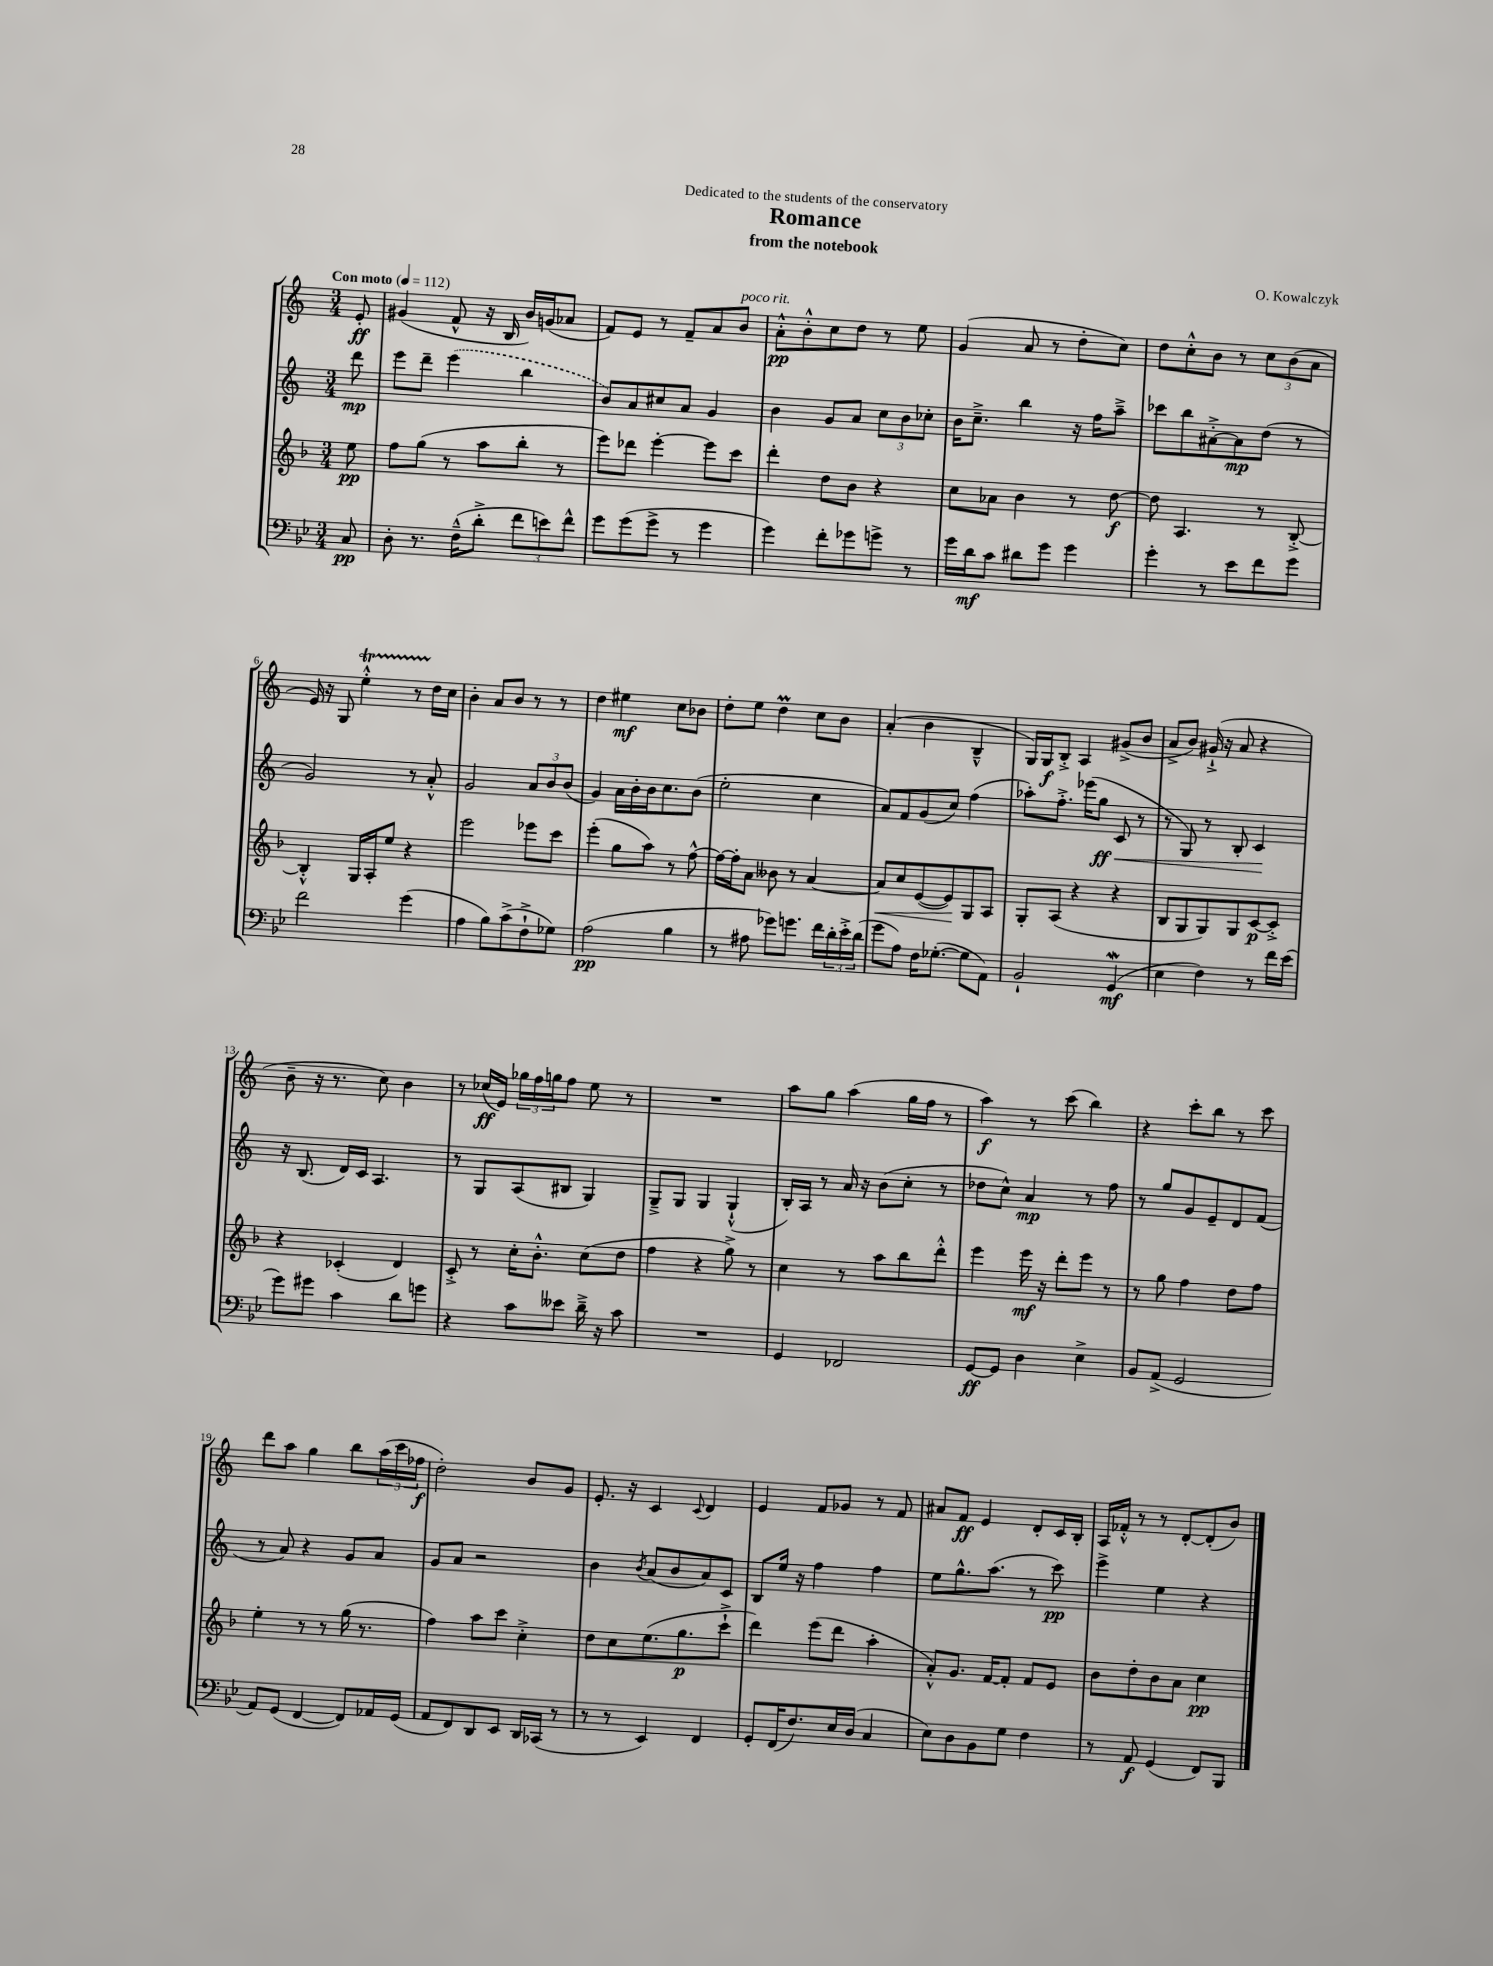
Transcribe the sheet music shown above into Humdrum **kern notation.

**kern	**kern	**kern	**kern
*staff4	*staff3	*staff2	*staff1
*clefF4	*clefG2	*clefG2	*clefG2
*k[b-e-]	*k[b-]	*k[]	*k[]
*M3/4	*M3/4	*M3/4	*M3/4
*MM112	*MM112	*MM112	*MM112
8C	8ee	8ddd	8e'
=	=	=	=
8D'	8ff	8eee	(4g#
8.r	(8gg	8ddd~	.
.	8r	(4eee	8f^^
(16F~^^	.	.	.
8d'^	8aa	.	16r
.	.	.	16B
12f	8bb-'	4bb	16b)
.	.	.	(16g
12e)	.	.	.
.	8r	.	8a-
12f^^	.	.	.
=	=	=	=
8g	8eee)	8b)	8f)
(8g	8ddd-	8a	8e
8g^	[4eee'	8cc#	8r
8r	.	8a	8f~
4g	8eee]	4g	8a
.	8ccc	.	8b
=	=	=	=
4g)	4ddd'	4b	8a'^^
.	.	.	8b'^^
8f'	8dd	8g	8cc
8g-	8b-	8a	8dd
8g^	4r	12cc	8r
.	.	12b	.
8r	.	.	8ee
.	.	12cc-'	.
=	=	=	=
16g	8cc	16b	(4g
16d	.	8.cc~^	.
8c	8a-	.	.
8d#	4b-	4bb	8a
8g	.	.	8r
4g	8r	16r	8dd'
.	.	16ff	.
.	[8dd	8aa~^	8cc)
=	=	=	=
4g'	8dd]	8ccc-	8dd
.	4.A	8bb	8cc'^^
8r	.	[8a#'^	8b
8e-	.	8a#]	8r
8f	8r	(8dd	12cc
.	.	.	(12b
8g	[8B-'^	8r	.
.	.	.	12a
=	=	=	=
2f	4B-'^^]	2g)	16e)
.	.	.	16r
.	.	.	8G
.	16G	.	4ee'^^
.	16A'	.	.
.	8ee	.	.
(4g	4r	8r	8r
.	.	8a'^^	16dd
.	.	.	16cc
=	=	=	=
4A	2eee	2g	4b'
8B-)	.	.	8a
(8c^	.	.	8b
8F`^	8eee-	12a	8r
.	.	12b	.
8G-)	8ccc	.	8r
.	.	(12b	.
=	=	=	=
(2A	(4eee'	4g)	4dd
.	8gg	16a	4ee#
.	.	16b'	.
.	8aa)	16b	.
.	.	8.cc	.
4B-	8r	.	8cc
.	[8ff^^	(8b	8b-
=	=	=	=
8r	16ff_	2ee'	8dd'
.	16ff']	.	.
8A#	8a	.	8ee
8g-)	8b--	.	4dd
8.g	8r	.	.
.	[4a	4cc	8cc
16f	.	.	.
24d'	.	.	8b
24e-'^	.	.	.
(24d	.	.	.
=	=	=	=
8g	8a]	8a)	(4a'
8A)	8cc	8f	.
16F	([8e	(8g	4b
([8.G-'	.	.	.
.	8e])	8cc)	.
8G-]	8G	(4ff	4B~^^
8AA)	8A	.	.
=	=	=	=
2BB-`	8G'	8aa-')	16G)
.	.	.	16G
.	(8A	8.ff'^	8B'^
.	4r	.	4A
.	.	(16eee-	.
.	.	8gg	.
(4GG	4r	8c	(8g#^
.	.	8r	8b
=	=	=	=
4E-	8B-	8r	8a^
.	8G	8G)	8b)
4F)	8G)	8r	(16g#`^
.	.	.	16r
.	8G	8B'	8a
8r	[8c	4c	4r
16f	8c'^]	.	.
(16e-	.	.	.
=	=	=	=
8g)	4r	16r	8b~
.	.	(8.B	.
8g#	.	.	16r
.	.	.	8.r
4c	(4c-'	16d)	.
.	.	16c	.
.	.	4.A	8cc)
8d	4d)	.	4b
8g	.	.	.
=	=	=	=
4r	8c'^	8r	8r
.	8r	8G	(16cc-
.	.	.	16e)
8c	16cc'	(8A	24gg-
.	.	.	24ff
.	8.b-'^^	.	.
.	.	.	24gg
8e--	.	8B#	8ff
16d~^	(8cc	4G)	8ee
16r	.	.	.
8c	8dd	.	8r
=	=	=	=
2.r	4ff	8G~^	2.r
.	.	8G	.
.	4r	4G	.
.	8gg^)	(4G`^^	.
.	8r	.	.
=	=	=	=
4GG	4cc	16B')	8aa
.	.	16A	.
.	.	8r	8gg
2FF-	8r	16a	(4aa
.	.	16r	.
.	8aa	(8b	.
.	8bb-	8cc'	16gg
.	.	.	16ff
.	8ddd'^^	8r	8r
=	=	=	=
[8GG	4eee	8dd-	4aa)
8GG]	.	8cc^^)	.
4D	16eee	4a	8r
.	16r	.	.
.	8ddd'	.	(8ccc
4E-^	8eee	8r	4bb)
.	8r	8ff	.
=	=	=	=
8BB-	8r	8r	4r
(8AA^	8gg	8gg	.
2GG	4ff	8g	8ccc'
.	.	8e~	8bb
.	8dd	8d	8r
.	8ff	(8f	8ccc
=	=	=	=
8AA)	4ee'	8r	8ddd
(8GG	.	8a)	8aa
[4FF	8r	4r	4gg
.	8r	.	.
8FF])	(16gg	8g	8bb
.	8.r	.	.
16AA-	.	8a	(24aa
.	.	.	24ccc
(16GG	.	.	.
.	.	.	24ff-
=	=	=	=
8AA	4ff)	8g	2dd')
8FF)	.	8a	.
8DD	8aa	2r	.
8EE-	8ccc	.	.
16DD	4cc'^	.	8b
(16CC-	.	.	.
8r	.	.	8g
=	=	=	=
8r	8dd	4b	8.e'
8r	8cc	.	.
.	.	.	16r
.	.	8qb	.
4EE-)	(8.ee	(8a	4c
.	.	8b	.
.	8.gg	.	.
.	.	.	8qqc
4FF	.	8a)	4d
.	8ccc`^	8c	.
=	=	=	=
8GG'	4ddd)	8B	4e
(16FF	.	16ee	.
8.F)	.	16r	.
.	(8eee	4ff	8f
16E-	8ddd	.	8g-
(16D	.	.	.
4C	4aa'	4ff	8r
.	.	.	8f
=	=	=	=
8E-)	8a'^^)	8ee	8a#
8D	8.g	8.gg^^	8f
8BB-	.	.	4e
.	[16f	(8.aa	.
8G	8f']	.	.
4F	8f	8r	8d'
.	8e	8ccc)	16c
.	.	.	16B'
=	=	=	=
8r	8b-	4eee^	16A
.	.	.	16f-'^^
8AA	8dd'	.	8r
(4GG	8b-	4ee	8r
.	8a	.	[8d'
8FF)	4cc	4r	(8d']
8BBB-	.	.	8b)
==	==	==	==
*-	*-	*-	*-
